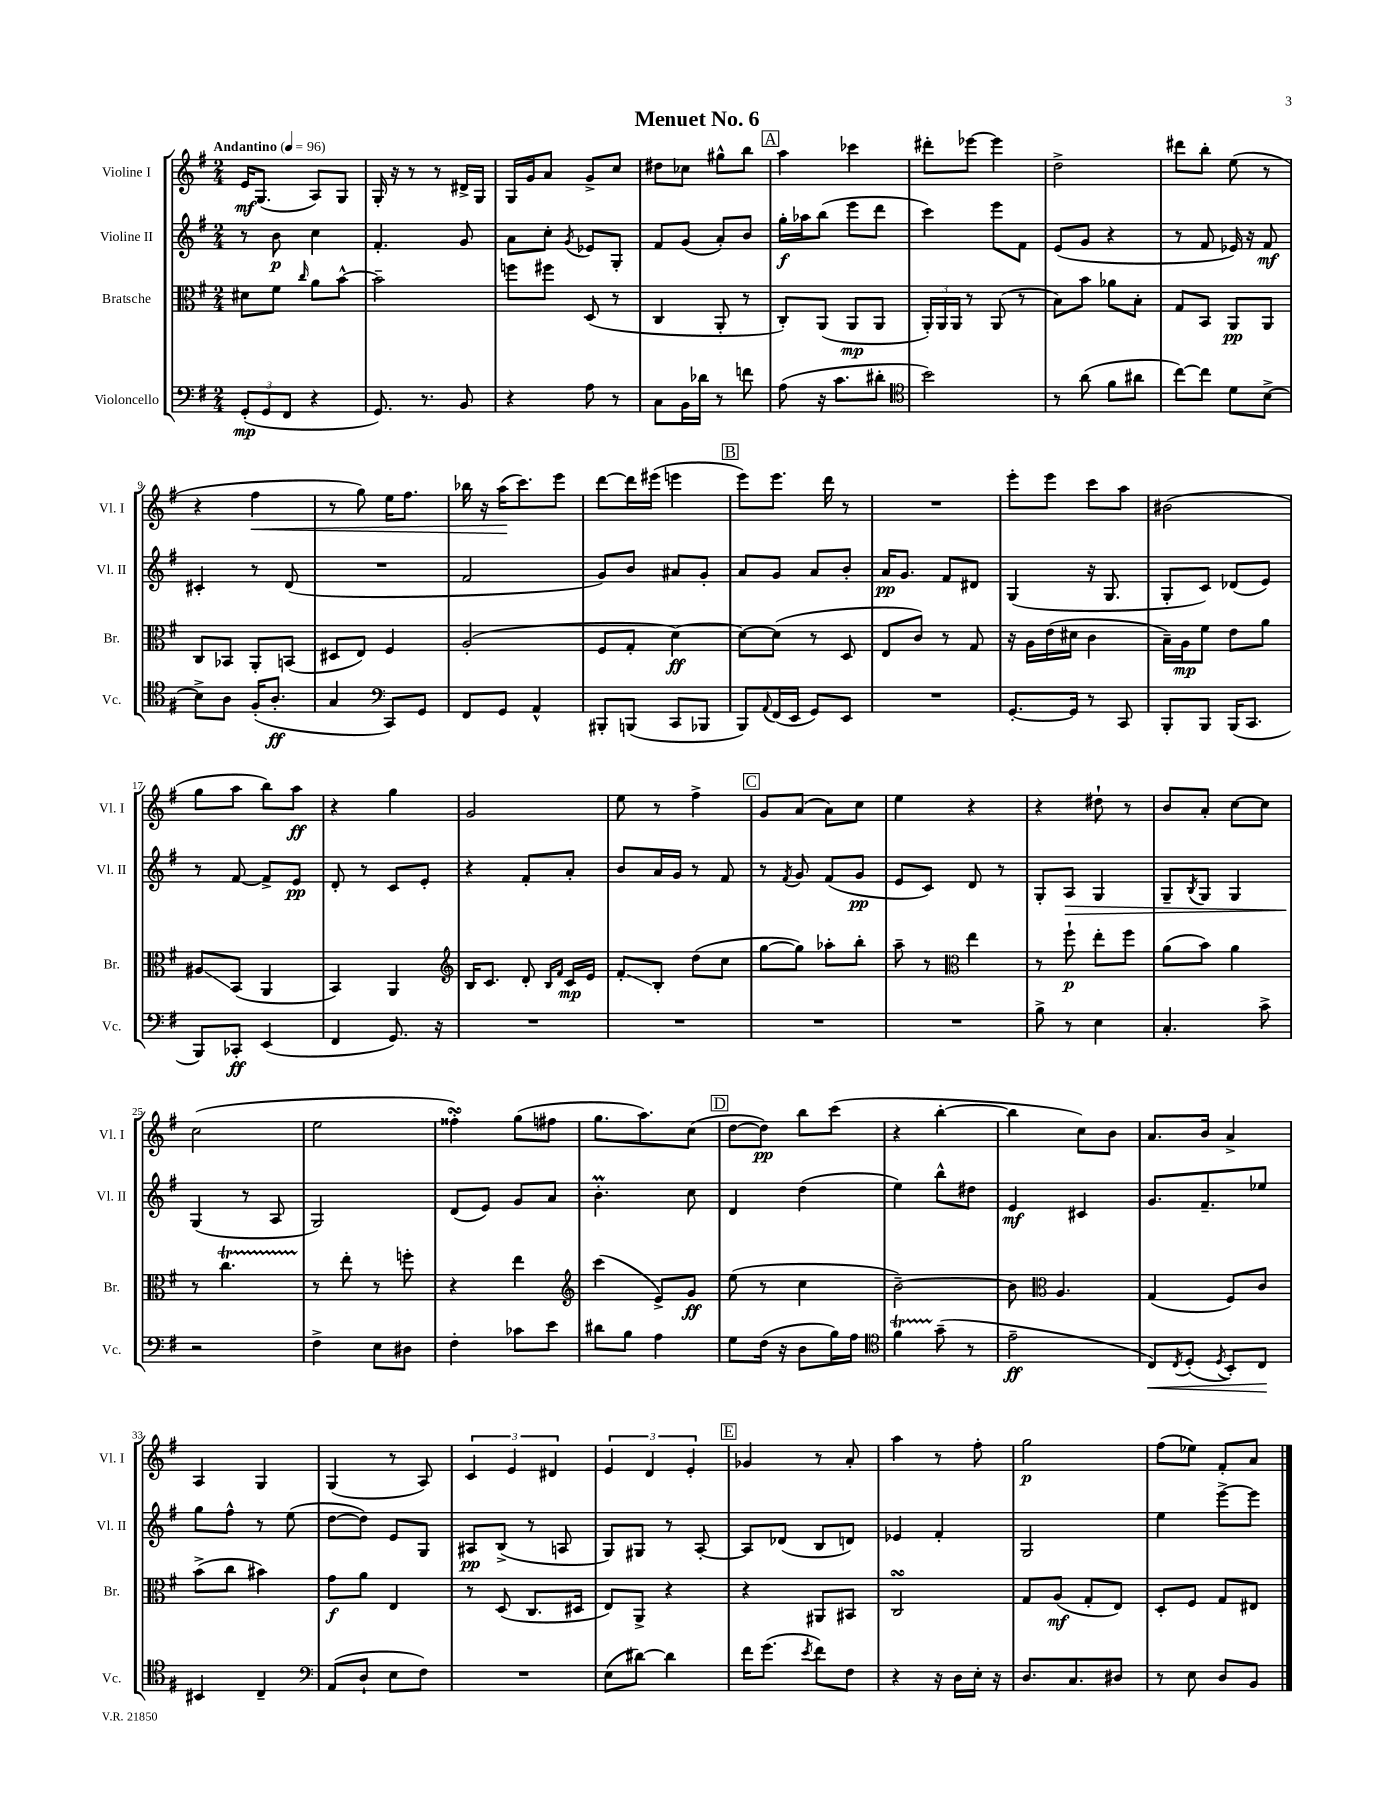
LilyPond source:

\header { title = "Menuet No. 6" }
<<
\new StaffGroup <<
\new Staff = "s0" \with { instrumentName = "Violine I" shortInstrumentName = "Vl. I" } {
    \clef treble \key g \major \numericTimeSignature \time 2/4 \tempo "Andantino" 4 = 96
    e'16\mf g8.( a8) g8 |
    g16-. r16 r8 r8 dis'16-> g16 |
    g16 g'16 a'8 g'8-> c''8 |
    dis''8 ces''8 gis''8-^ b''8 |
    \mark \markup { \box "A" } a''4 ces'''4 |
    dis'''8-. ees'''8~ ees'''4 |
    d''2-> |
    dis'''8 b''8-. e''8( r8 |
    r4 fis''4\< |
    r8 g''8) e''16 fis''8. |
    bes''16 r16 a''16\!( c'''8.) e'''8 |
    d'''8~ d'''16 eis'''16( e'''4 |
    \mark \markup { \box "B" } e'''8) e'''8. d'''16 r8 |
    R2 |
    e'''8-. e'''8 c'''8 a''8 |
    bis'2( |
    g''8 a''8 b''8) a''8\ff |
    r4 g''4 |
    g'2 |
    e''8 r8 fis''4-> |
    \mark \markup { \box "C" } g'8 a'8( a'8) c''8 |
    e''4 r4 |
    r4 dis''8-! r8 |
    b'8 a'8-. c''8~ c''8 |
    c''2( |
    e''2 |
    fisis''4-.\turn) g''8( fis''8 |
    g''8. a''8.) c''8( |
    \mark \markup { \box "D" } d''8~ d''8\pp) b''8 c'''8( |
    r4 b''4~-. |
    b''4 c''8) b'8 |
    a'8. b'16 a'4-> |
    a4 g4 |
    g4( r8 a8) |
    \tuplet 3/2 { c'4 e'4 dis'4 } |
    \tuplet 3/2 { e'4 d'4 e'4-. } |
    \mark \markup { \box "E" } ges'4 r8 a'8-. |
    a''4 r8 fis''8-. |
    g''2\p |
    fis''8( ees''8) fis'8-. a'8 \bar "|." |
}
\new Staff = "s1" \with { instrumentName = "Violine II" shortInstrumentName = "Vl. II" } {
    \clef treble \key g \major \numericTimeSignature \time 2/4
    r8 b'8\p c''4 |
    fis'4.-. g'8 |
    a'8 c''8-. \acciaccatura { g'8 } ees'8 g8-. |
    fis'8 g'8( a'8-.) b'8 |
    \mark \markup { \box "A" } g''16-.\f aes''16 b''8( e'''8 d'''8 |
    c'''4) e'''8 fis'8 |
    e'8( g'8 r4 |
    r8 fis'8 ees'16) r16 fis'8\mf |
    cis'4-. r8 d'8( |
    R2 |
    fis'2 |
    g'8) b'8 ais'8 g'8-. |
    \mark \markup { \box "B" } a'8 g'8 a'8 b'8-. |
    a'16\pp g'8. fis'8 dis'8 |
    g4( r16 g8. |
    g8-. c'8) des'8( e'8) |
    r8 fis'8~ fis'8-> e'8\pp |
    d'8-. r8 c'8 e'8-. |
    r4 fis'8-. a'8-. |
    b'8 a'16 g'16 r8 fis'8 |
    \mark \markup { \box "C" } r8 \acciaccatura { fis'8 } g'8 fis'8( g'8\pp |
    e'8 c'8) d'8 r8 |
    g8-. a8\> g4 |
    g8-- \acciaccatura { b8 } g8 g4 |
    g4\!( r8 a8 |
    g2) |
    d'8( e'8) g'8 a'8 |
    b'4.-.\prall c''8 |
    \mark \markup { \box "D" } d'4 d''4( |
    e''4) b''8-^ dis''8 |
    e'4\mf cis'4 |
    g'8. fis'8.-- ees''8 |
    g''8 fis''8-^ r8 e''8( |
    d''8~ d''8) e'8 g8 |
    ais8\pp b8->( r8 a8 |
    g8) gis8 r8 a8~-. |
    \mark \markup { \box "E" } a8 des'8( b8 d'8) |
    ees'4 fis'4-. |
    g2 |
    e''4 e'''8~-> e'''8 \bar "|." |
}
\new Staff = "s2" \with { instrumentName = "Bratsche" shortInstrumentName = "Br." } {
    \clef alto \key g \major \numericTimeSignature \time 2/4
    dis'8 fis'8 \grace { c''16 } a'8 b'8~-^ |
    b'2-- |
    f''8 fis''8 d8( r8 |
    c4 a,8-. r8 |
    \mark \markup { \box "A" } c8-.) a,8( a,8\mp a,8 |
    \tuplet 3/2 { a,16-.) a,16 a,16 } r8 a,8( r8 |
    b8) b'8 aes'8 b8-. |
    g8 b,8 a,8\pp a,8 |
    c8 bes,8 a,8-. b,8( |
    dis8 e8) fis4 |
    a2-.( |
    fis8 g8-. d'4~\ff) |
    \mark \markup { \box "B" } d'8~ d'8( r8 d8 |
    e8 c'8) r8 g8 |
    r16 a16 e'16( dis'16 c'4 |
    b16--) a16\mp fis'8 e'8 a'8 |
    ais8\glissando b,8( a,4 |
    b,4) a,4 |
    \clef treble b16 c'8. d'8-. \grace { b16 fis'16 } c'16\mp e'16 |
    fis'8-.\glissando b8-. d''8( c''8 |
    \mark \markup { \box "C" } g''8~ g''8) aes''8-. b''8-. |
    a''8-- r8 \clef alto e''4 |
    r8 fis''8-!\p e''8-. fis''8 |
    a'8( b'8) a'4 |
    r8 c''4.\startTrillSpan |
    r8\stopTrillSpan e''8-. r8 f''8-. |
    r4 e''4 |
    \clef treble c'''4( e'8->) g'8\ff |
    \mark \markup { \box "D" } e''8( r8 c''4 |
    b'2~--) |
    b'8 \clef alto a4. |
    g4( fis8) c'8 |
    b'8->( c''8 bis'4) |
    g'8\f a'8 e4 |
    r8 d8( c8. dis16 |
    e8) a,8-> r4 |
    \mark \markup { \box "E" } r4 ais,8 bis,8 |
    c2\turn |
    g8 a8\mf( g8-. e8) |
    d8-. fis8 g8 eis8 \bar "|." |
}
\new Staff = "s3" \with { instrumentName = "Violoncello" shortInstrumentName = "Vc." } {
    \clef bass \key g \major \numericTimeSignature \time 2/4
    \tuplet 3/2 { g,8-.\mp( g,8 fis,8 } r4 |
    g,8.) r8. b,8 |
    r4 a8 r8 |
    c8 b,16 des'16 r8 f'8 |
    \mark \markup { \box "A" } a8( r16 c'8. dis'8-. |
    \clef tenor b'2) |
    r8 a'8( fis'8 ais'8 |
    c''8~) c''8 d'8 b8~-> |
    b8-> a8 fis16-.( a8.-.\ff |
    g4 \clef bass c,8) g,8 |
    fis,8 g,8 a,4-^ |
    bis,,8-. b,,8( c,8 bes,,8 |
    \mark \markup { \box "B" } b,,8) \appoggiatura { a,8 } fis,16( e,16 g,8) e,8 |
    R2 |
    g,8.~-. g,16 r8 c,8 |
    b,,8-. b,,8 b,,16( c,8. |
    b,,8) ces,8-.\ff e,4( |
    fis,4 g,8.) r16 |
    R2 |
    R2 |
    \mark \markup { \box "C" } R2 |
    R2 |
    b8-> r8 e4 |
    c4.-. c'8-> |
    r2 |
    fis4-> e8 dis8 |
    fis4-. ces'8 e'8 |
    dis'8 b8 a4 |
    \mark \markup { \box "D" } g8 fis16( r16 d8 b16) a16 |
    \clef tenor fis'4\startTrillSpan g'8--\stopTrillSpan( r8 |
    e'2--\ff |
    c8\<) \acciaccatura { c8 } d8-.( \acciaccatura { d8 } b,8-.) c8\! |
    bis,4 c4-- |
    \clef bass a,8( d8-! e8 fis8) |
    R2 |
    e8( dis'8~) dis'4 |
    \mark \markup { \box "E" } fis'16 g'8.( \acciaccatura { e'8 } fis'8) fis8 |
    r4 r16 d16 e16-. r16 |
    d8. c8. dis8 |
    r8 e8 d8 b,8 \bar "|." |
}
>>
>>
